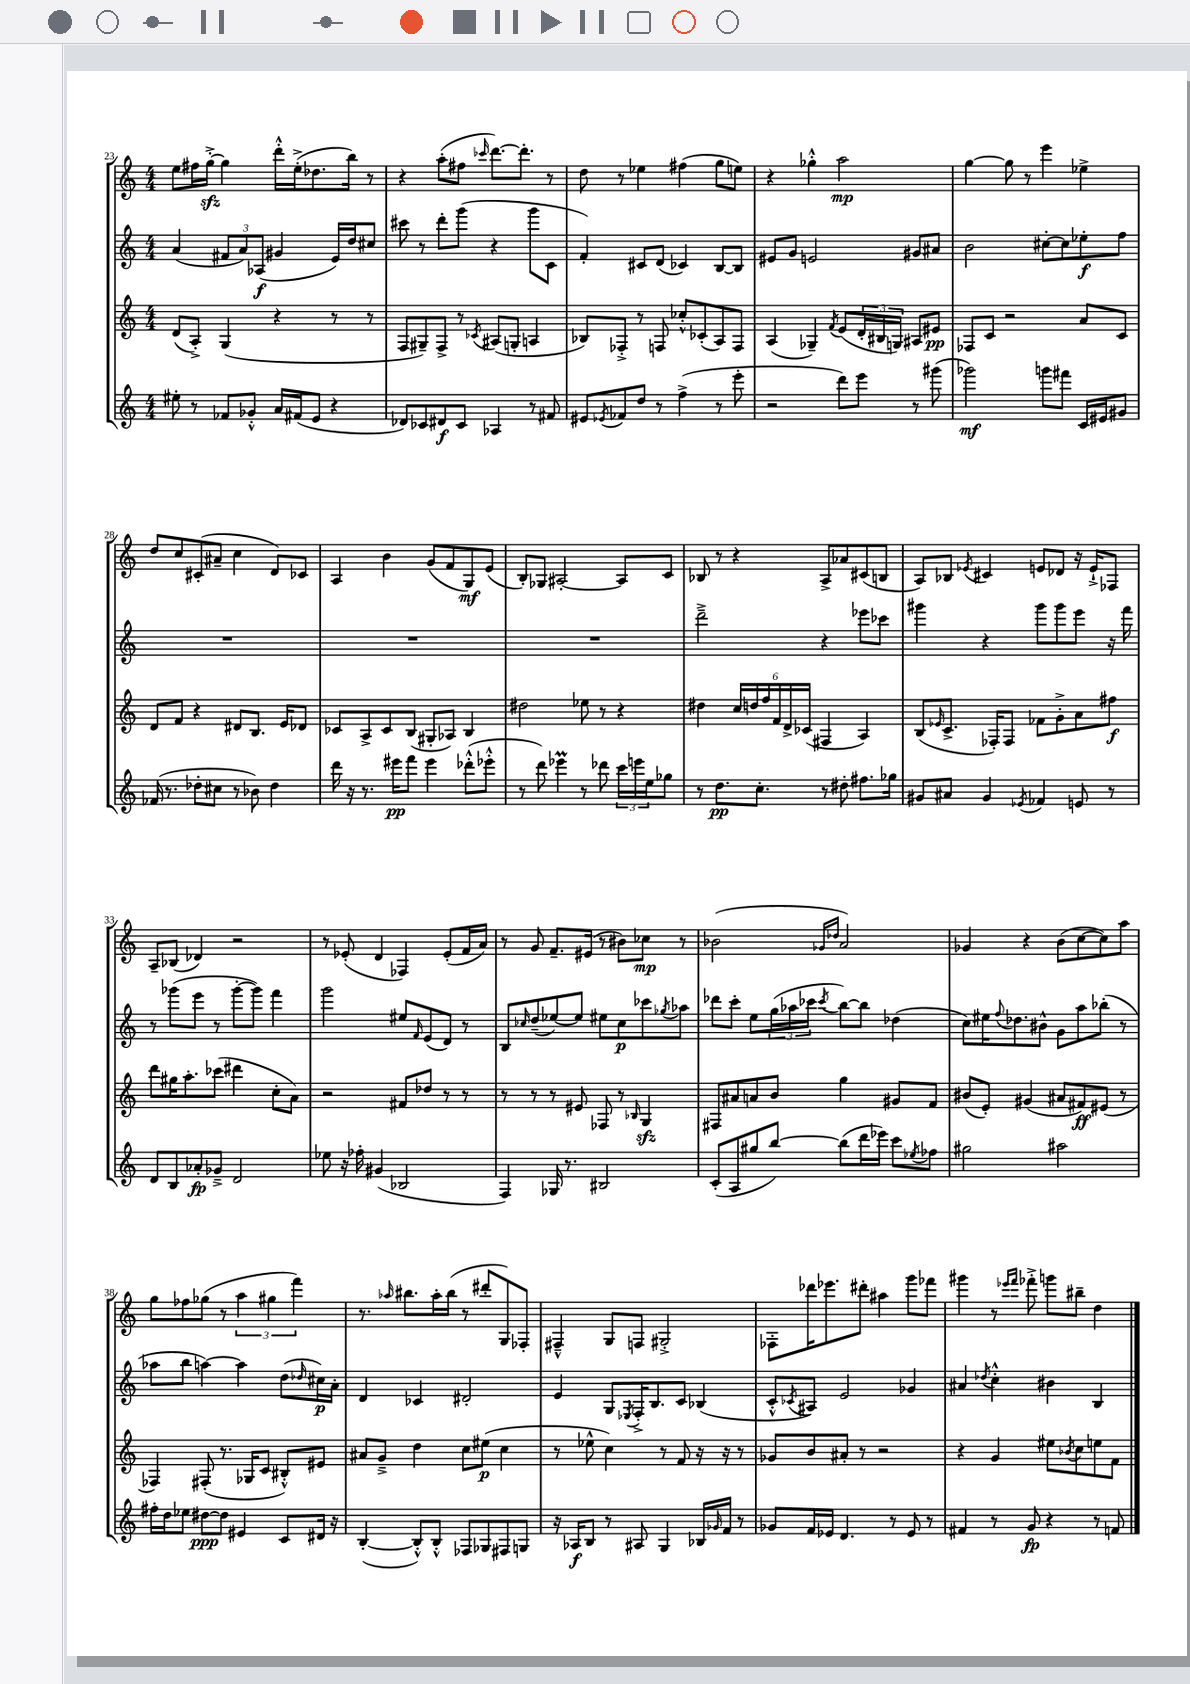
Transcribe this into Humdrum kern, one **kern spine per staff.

**kern	**dynam	**kern	**dynam	**kern	**dynam	**kern	**dynam
*part4	*part4	*part3	*part3	*part2	*part2	*part1	*part1
*staff4	*staff4	*staff3	*staff3	*staff2	*staff2	*staff1	*staff1
*clefG2	*	*clefG2	*	*clefG2	*	*clefG2	*
*k[]	*	*k[]	*	*k[]	*	*k[]	*
*M4/4	*	*M4/4	*	*M4/4	*	*M4/4	*
=23	=23	=23	=23	=23	=23	=23	=23
8ee#X'\	.	(8d/L	.	(4a/	.	8ee\L	.
8r	.	8A'^/J)	.	.	.	16ff#X\L	.
.	.	.	.	.	.	[16ggzz'^\JJ	.
8f-X/L	.	(4G/	.	12f#X/L	.	4gg\]	.
.	.	.	.	12a/)	.	.	.
8g-X'^^/J	.	.	.	.	.	.	.
.	.	.	.	(12A-X/J	f	.	.
16a/LL	.	4r	.	4g#X/	.	16ddd'^^\LL	.
(16f#X/J	.	.	.	.	.	(16ee'^\J	.
8e/J	.	.	.	.	.	8.dd-X\	.
4r	.	8r	.	16e/LL)	.	.	.
.	.	.	.	16dd/J	.	16bb\Jk)	.
.	.	8r	.	8cc#X/J	.	8r	.
=24	=24	=24	=24	=24	=24	=24	=24
8d-X/L)	.	8F/L	.	8ccc#X\	.	4r	.
8c-X/	.	8G#X~/)	.	8r	.	.	.
8d#X/	f	8F^/J	.	8ddd'\L	.	(8aa'\L	.
8c-/J	.	8r	.	(8ggg\J	.	8ff#X\J	.
.	.	8qc-X/	.	.	.	16qqccc-X/	.
4A-X/	.	(8A#X/L	.	4r	.	[8.ddd\L)	.
.	.	8Gn'/J	.	.	.	.	.
.	.	.	.	.	.	8.ddd'\J]	.
8r	.	4An/	.	8ggg\L	.	.	.
8f#X/	.	.	.	8c\J	.	8r	.
=25	=25	=25	=25	=25	=25	=25	=25
8e#X/L	.	8B-X/L)	.	4f'/)	.	8dd\	.
8qe-X/	.	.	.	.	.	.	.
8f-X/	.	8F-X'^/J	.	.	.	8r	.
8dd/J	.	8r	.	8c#X/L	.	4ee-X\	.
8r	.	8Fn/	.	(8d/J	.	.	.
(4ff^\	.	8cc-X'^^/L	.	4c-X/)	.	(4ff#X\	.
.	.	(8c-X'/	.	.	.	.	.
8r	.	8A/)	.	[8B/L	.	8gg\L	.
8eee'\	.	8F/J	.	8B/J]	.	8een\J)	.
=26	=26	=26	=26	=26	=26	=26	=26
2r	.	(4A/	.	8e#X/L	.	4r	.
.	.	.	.	8g/J	.	.	.
.	.	4G-X~/)	.	2en/	.	4gg-X'^^\	.
.	.	8qf/	.	.	.	.	.
8ddd\L)	.	(8e/L	.	.	.	2aa\	mp
8eee\J	.	24d'/L	.	.	.	.	.
.	.	24B#X/	.	.	.	.	.
.	.	24Gn/JJ)	.	.	.	.	.
8r	.	8A#X/L	.	8g#X/L	.	.	.
(8ggg#X\	.	8e#X/J	pp	8a#X/J	.	.	.
=27	=27	=27	=27	=27	=27	=27	=27
2ggg-X\)	mf	8F-X/L	.	2b\	.	[4gg\	.
.	.	8c/J	.	.	.	.	.
.	.	2r	.	.	.	8gg\]	.
.	.	.	.	.	.	8r	.
8gggn\L	.	.	.	[8cc#X'\L	.	4eee\	.
8fff#X\J	.	.	.	8cc#\]	.	.	.
16c/LL	.	8a/L	.	8ee-X'\	f	4ee-X^\	.
16e#X/J	.	.	.	.	.	.	.
8g#X/J	.	8c/J	.	8ff\J	.	.	.
!!LO:LB:g=z
=28	=28	=28	=28	=28	=28	=28	=28
(16f-X/	.	8d/L	.	1r	.	8dd/L	.
8.r	.	.	.	.	.	.	.
.	.	8f/J	.	.	.	8cc/	.
8dd-X'\L	.	4r	.	.	.	(8c#X'/	.
8cc#X\J	.	.	.	.	.	8a#X~/J	.
8r	.	8d#X/L	.	.	.	4cc\	.
8b-X\)	.	8.B/J	.	.	.	.	.
4dd-\	.	.	.	.	.	8d/L)	.
.	.	16e/KL	.	.	.	.	.
.	.	8d-X/J	.	.	.	8c-X/J	.
=29	=29	=29	=29	=29	=29	=29	=29
16ddd\	.	8c-X/L	.	1r	.	4A/	.
16r	.	.	.	.	.	.	.
8.r	.	8A^/	.	.	.	.	.
.	.	8c-/	.	.	.	4b\	.
16eee#X\KL	pp	.	.	.	.	.	.
8fff\J	.	(8B/J	.	.	.	.	.
4eee#\	.	8G#X'/L	.	.	.	(8g/L	.
.	.	8A-X/J)	.	.	.	8f/	.
(8ddd-X'^^\L	.	4B/	.	.	.	8G/)	mf
8eee-X'^^\J	.	.	.	.	.	(8e/J	.
=30	=30	=30	=30	=30	=30	=30	=30
8r	.	2dd#X\	.	1r	.	8B'/L)	.
8ddd\)	.	.	.	.	.	8G-X/J	.
4eee-XM\	.	.	.	.	.	[2A#X'/	.
8r	.	8ee-X\	.	.	.	.	.
8ddd-X\	.	8r	.	.	.	.	.
24ccc\LL	.	4r	.	.	.	8A#/L]	.
24eeen\	.	.	.	.	.	.	.
24ee\J	.	.	.	.	.	.	.
8gg-X\J	.	.	.	.	.	8c/J	.
=31	=31	=31	=31	=31	=31	=31	=31
8r	.	4dd#X\	.	2ddd~^\	.	8B-X/	.
8.dd\L	pp	.	.	.	.	8r	.
.	.	24cc/LL	.	.	.	4r	.
.	.	24ddn/	.	.	.	.	.
8.cc'\J	.	.	.	.	.	.	.
.	.	24ff/	.	.	.	.	.
.	.	24f/	.	.	.	.	.
.	.	24d^/	.	.	.	.	.
.	.	(24c-X/JJ	.	.	.	.	.
8r	.	4F#X/	.	4r	.	8A^/L	.
8dd#X'\	.	.	.	.	.	8a-X/	.
8.ff#X\L	.	4A/)	.	8eee-X\L	.	(8c#X/	.
.	.	.	.	8ccc-X\J	.	8Bn/J	.
16gg-X\Jk	.	.	.	.	.	.	.
=32	=32	=32	=32	=32	=32	=32	=32
8g#X/L	.	(8B/L	.	4ggg#X\	.	8A/L)	.
.	.	16qqe-X/	.	.	.	.	.
8a#X/J	.	8.c^/J	.	.	.	8B-X/J	.
.	.	.	.	.	.	8qe-X/	.
4g#/	.	.	.	4r	.	4c#X/	.
.	.	16F-X'/KL)	.	.	.	.	.
.	.	8F-/J	.	.	.	.	.
8qe-X/	.	.	.	.	.	.	.
4f-X/	.	8f-X\L	.	8ggg#\L	.	8en/L	.
.	.	8g'^\	.	8ggg#\	.	8d-X/J	.
8en/	.	8a\	.	8eee\J	.	16r	.
.	.	.	.	.	.	16e`^/KL	.
8r	.	8ff#X\J	f	16r	.	8F-X/J	.
.	.	.	.	16fff\	.	.	.
!!LO:LB:g=z
=33	=33	=33	=33	=33	=33	=33	=33
8d/L	.	8ddd\L	.	8r	.	8A~/L	.
8B/	.	16gg#X\K	.	(8ggg-X\L	.	(8B-X/J	.
.	.	8.aa'\	.	.	.	.	.
8a-X'/	fp	.	.	8eee\J	.	4d-X/)	.
8g-X~^/J	.	(8ccc-X\J	.	8r	.	.	.
2d/	.	4ddd#X\	.	[8ggg-'\L	.	2r	.
.	.	.	.	8ggg-\J])	.	.	.
.	.	8cc'\L	.	4fff\	.	.	.
.	.	8a\J)	.	.	.	.	.
=34	=34	=34	=34	=34	=34	=34	=34
8ee-X\	.	2r	.	2ggg\	.	8r	.
16r	.	.	.	.	.	(8e-X'/	.
16ff-X'\	.	.	.	.	.	.	.
(4g#X/	.	.	.	.	.	4d/	.
2B-X/	.	8f#X/L	.	8ee#X/L	.	4F-X/)	.
.	.	.	.	16qqf/	.	.	.
.	.	8dd-X/J	.	(8e/	.	.	.
.	.	8r	.	8d/J)	.	(8e-'/L	.
.	.	8r	.	8r	.	16f/L	.
.	.	.	.	.	.	16a/JJ)	.
=35	=35	=35	=35	=35	=35	=35	=35
4F/)	.	8r	.	8B/L	.	8r	.
.	.	.	.	16qqcc-X/	.	.	.
.	.	8r	.	(8dd~/	.	8g/	.
16G-X/	.	8r	.	[8ee-X/)	.	8.f~/L	.
8.r	.	.	.	.	.	.	.
.	.	8e#X/	.	8ee-/J]	.	.	.
.	.	.	.	.	.	(16e#X/Jk	.
2B#X/	.	8F-X/	.	8ee#X\L	.	8r	.
.	.	8r	.	8cc-\	p	8b#X\L)	.
.	.	16qqB-X/	.	.	.	.	.
.	.	4Gzz/	.	8ccc-X\	.	8cc-X\J	mp
.	.	.	.	8qgg-X/	.	.	.
.	.	.	.	8aa-X\J	.	8r	.
=36	=36	=36	=36	=36	=36	=36	=36
(8c'/L	.	8F#X/L	.	8ddd-X\L	.	(2b-X\	.
8A/	.	8a#X/	.	8ccc'\J	.	.	.
8gg#X/	.	8an/	.	8ee\L	.	.	.
[8bb/J)	.	8b/J	.	(24gg\L	.	.	.
.	.	.	.	24aa-X\	.	.	.
.	.	.	.	24ccc-X\JJ	.	.	.
.	.	.	.	.	.	16qqg-X/LL	.
.	.	.	.	8qccc-/	.	16qqdd-X/JJ	.
(8bb\L]	.	4gg\	.	[8bb\L)	.	2a/)	.
16ddd\L	.	.	.	8bb\J]	.	.	.
16eee-X\JJ)	.	.	.	.	.	.	.
8ccc\L	.	8g#X/L	.	(4dd-X\	.	.	.
8qee-X/	.	.	.	.	.	.	.
8ff-X\J	.	8f/J	.	.	.	.	.
=37	=37	=37	=37	=37	=37	=37	=37
2gg#X\	.	(8b#X/L	.	8cc\L)	.	4g-X/	.
.	.	8e'/J)	.	16ee#X\K	.	.	.
.	.	.	.	8qqff/	.	.	.
.	.	.	.	8.dd-X\	.	.	.
.	.	(4g#X/	.	.	.	4r	.
.	.	.	.	8b#X^^\J	.	.	.
2aa#X\	.	8a#X/L	.	8g\L	.	(8b\L	.
.	.	8f#X/)	ff	8aa\	.	[8cc\	.
.	.	(8e#X/J	.	(8bb-X'\J	.	8cc\])	.
.	.	8r	.	8r	.	8aa\J	.
!!LO:LB:g=z
=38	=38	=38	=38	=38	=38	=38	=38
16ff#X'\LL	.	4F-X/)	.	8aa-X\L	.	8gg\L	.
16dd\J	.	.	.	.	.	.	.
8ee-X\J	.	.	.	8bb\J	.	8ff-X\	.
[8dd#X\L	ppp	(8F#X'/	.	[4aan\)	.	(8gg-X\J	.
8dd#\J]	.	8.r	.	.	.	8r	.
4e#X/	.	.	.	4aa\]	.	6aa\	.
.	.	16G-X/KL	.	.	.	.	.
.	.	8c/J	.	.	.	.	.
.	.	.	.	.	.	6gg#X\	.
8c/L	.	8B#X'^^/L)	.	(8dd\L	.	.	.
.	.	.	.	.	.	6fff\)	.
.	.	.	.	16qqdd-X/	.	.	.
16d#X/Jk	.	8e#X/J	.	16cc#X\L)	p	.	.
16r	.	.	.	16a'\JJ	.	.	.
=39	=39	=39	=39	=39	=39	=39	=39
([4B'/	.	8a#X/L	.	4d/	.	8.r	.
.	.	8g~^/J	.	.	.	.	.
.	.	.	.	.	.	16qqaa-X/	.
.	.	.	.	.	.	8.bb#X\L	.
8B'^^/L])	.	4dd\	.	4c-X/	.	.	.
8B'^^/J	.	.	.	.	.	16aa-'\L	.
.	.	.	.	.	.	(16bb#\JJ	.
8F-X/L	.	8cc\L	.	2d#X'/	.	8r	.
8G-X/	.	(8ee#X\J	p	.	.	8ddd#X'/L	.
8F#X/	.	4cc\	.	.	.	8G/)	.
8Gn/J	.	.	.	.	.	8F-X'/J	.
=40	=40	=40	=40	=40	=40	=40	=40
16r	.	8r	.	4e/	.	4F#X~^^/	.
16A-X/KL	f	.	.	.	.	.	.
8B/J	.	8ee-X^^\	.	.	.	.	.
8r	.	4cc\)	.	8G/L	.	8G/L	.
.	.	.	.	8qE-X/	.	.	.
8A#X/	.	.	.	16F'^/K	.	8Fn/J	.
.	.	.	.	8.B/	.	.	.
4G/	.	8r	.	.	.	2G#X'^/	.
.	.	8f/	.	8c/J	.	.	.
16B-X/LL	.	16r	.	(4B-X/	.	.	.
16qqg-X/	.	.	.	.	.	.	.
16f/JJ	.	16r	.	.	.	.	.
8r	.	8r	.	.	.	.	.
=41	=41	=41	=41	=41	=41	=41	=41
8g-X/L	.	8g-X/L	.	8c'^^/L	.	8F-X'\L	.
.	.	.	.	8qc-X/	.	.	.
16f/L	.	8b/	.	8A#X/J)	.	16ddd-X\K	.
16e-X/JJ	.	.	.	.	.	8.eee-X\	.
4.d/	.	8a#X'/J	.	2e/	.	.	.
.	.	8r	.	.	.	8ddd#X'\J	.
.	.	2r	.	.	.	4aa#X\	.
8r	.	.	.	.	.	.	.
8e-/	.	.	.	4g-X/	.	8ggg\L	.
8r	.	.	.	.	.	8fff-X\J	.
=42	=42	=42	=42	=42	=42	=42	=42
4f#X/	.	4r	.	4a#X/	.	4ggg#X\	.
.	.	.	.	8qdd-X/	.	.	.
8r	.	4g/	.	4cc'^^\	.	8r	.
.	.	.	.	.	.	16qqeee-X/LL	.
.	.	.	.	.	.	16qqfff/JJ	.
8g/	fp	.	.	.	.	8fff-X'^\	.
4r	.	8ee#X\L	.	4b#X\	.	8gggn\L	.
.	.	8qb-X/	.	.	.	.	.
.	.	8cc\	.	.	.	8bb#X~\J	.
8r	.	8een\	.	4B/	.	4dd\	.
8fn/	.	8f\J	.	.	.	.	.
==	==	==	==	==	==	==	==
*-	*-	*-	*-	*-	*-	*-	*-
